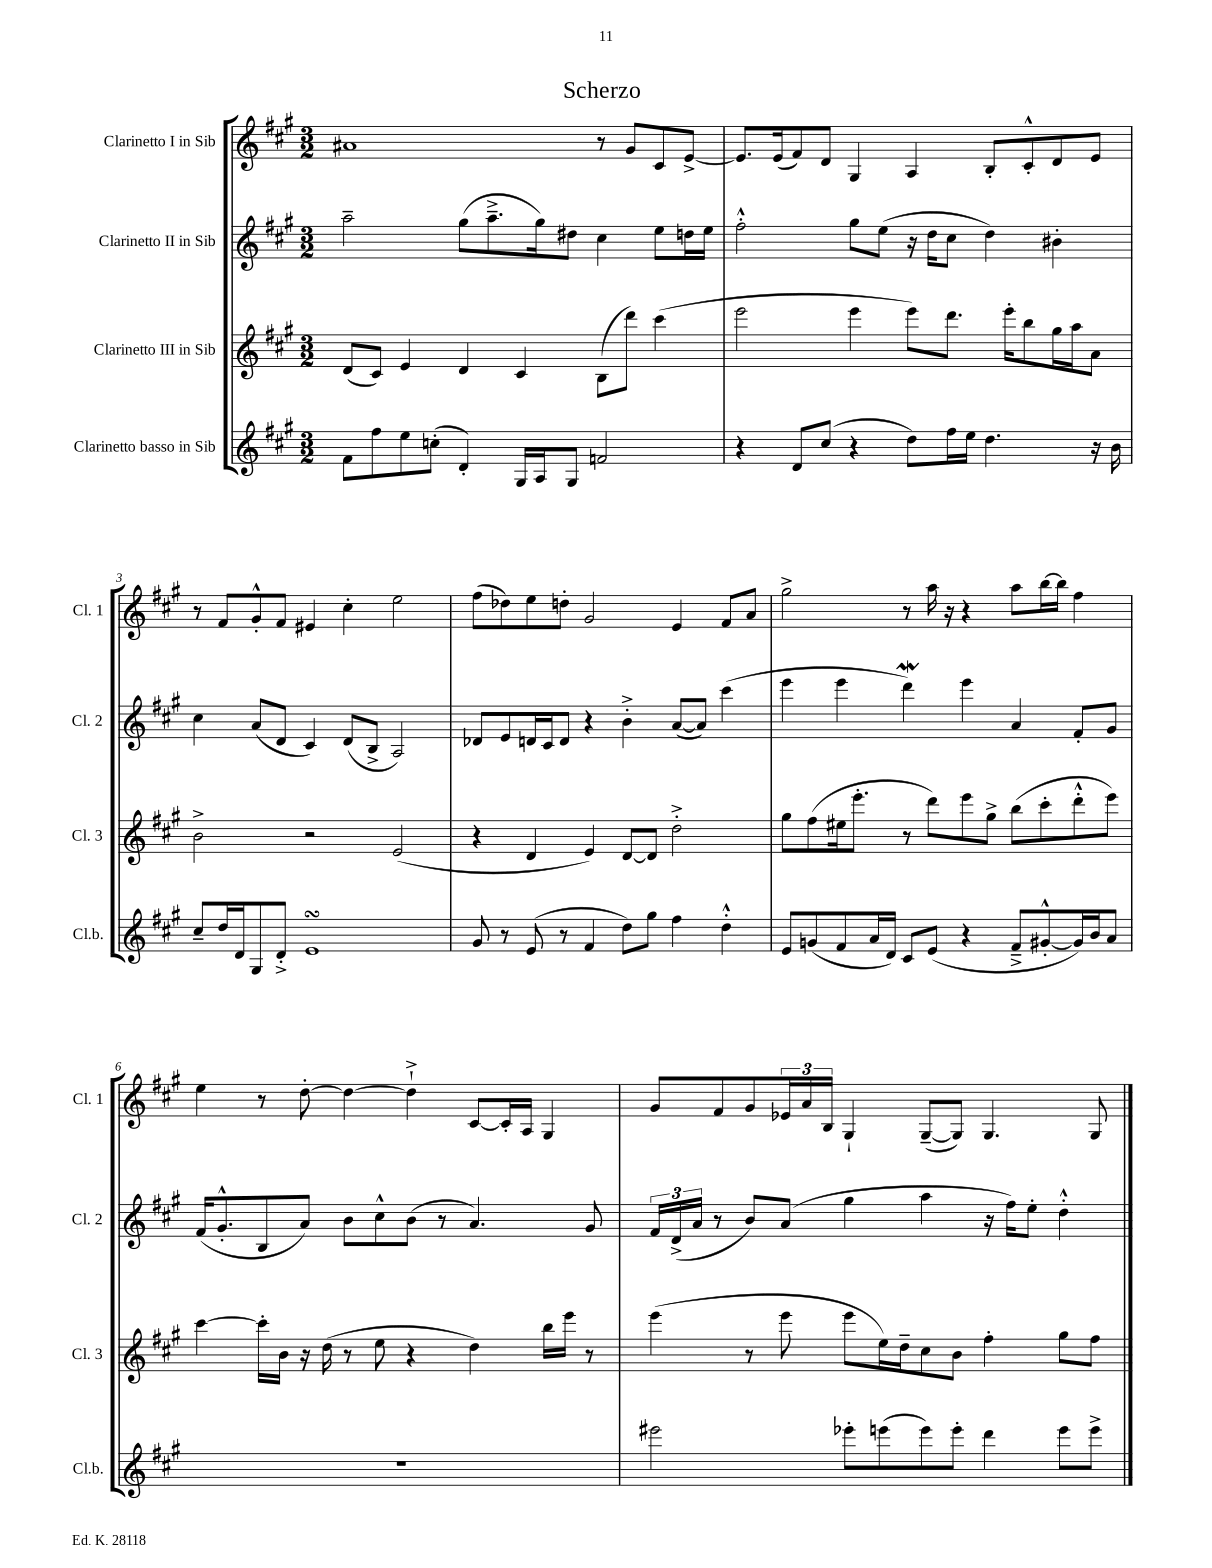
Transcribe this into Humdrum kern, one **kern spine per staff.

**kern	**kern	**kern	**kern
*staff4	*staff3	*staff2	*staff1
*clefG2	*clefG2	*clefG2	*clefG2
*k[f#c#g#]	*k[f#c#g#]	*k[f#c#g#]	*k[f#c#g#]
*M3/2	*M3/2	*M3/2	*M3/2
8f#	(8d	2aa~	1a#
8ff#	8c#)	.	.
8ee	4e	.	.
(8cc'	.	.	.
4d')	4d	(8gg#	.
.	.	8.aa~^	.
16G#	4c#	.	.
16A	.	16gg#)	.
8G#	.	8dd#	.
2f	(8B	4cc#	8r
.	8ddd)	.	8g#
.	(4ccc#	8ee	8c#
.	.	16dd	[8e^
.	.	16ee	.
=	=	=	=
4r	2eee	2ff#'^^	8.e]
.	.	.	(16e
8d	.	.	8f#)
(8cc#	.	.	8d
4r	4eee	8gg#	4G#
.	.	(8ee	.
8dd)	8eee)	16r	4A
.	.	16dd	.
16ff#	8.ddd	8cc#	.
16ee	.	.	.
4.dd	.	4dd)	8B'
.	16eee'	.	.
.	8bb	.	8c#'^^
.	16gg#	4b#'	8d
.	16aa	.	.
16r	8a	.	8e
16b	.	.	.
=	=	=	=
8cc#~	2b^	4cc#	8r
16dd	.	.	8f#
16d	.	.	.
8G#	.	(8a	8g#'^^
8d'^	.	8d	8f#
1e	2r	4c#)	4e#
.	.	(8d	4cc#'
.	.	8B^	.
.	(2e	2A)	2ee
=	=	=	=
8g#	4r	8d-	(8ff#
8r	.	8e	8dd-)
(8e	4d	16d	8ee
.	.	16c#	.
8r	.	8d	8dd'
4f#	4e)	4r	2g#
8dd)	[8d	4b'^	.
8gg#	8d]	.	.
4ff#	2dd'^	([8a	4e
.	.	8a])	.
4dd'^^	.	(4ccc#	8f#
.	.	.	8a
=	=	=	=
8e	8gg#	4eee	2gg#^
(8g	(8ff#	.	.
8f#	16ee#	4eee	.
.	8.eee'	.	.
16a	.	.	.
16d)	.	.	.
8c#	8r	4ddd)	8r
(8e	8ddd)	.	16aa
.	.	.	16r
4r	8eee	4eee	4r
.	8gg#^	.	.
8f#~^	(8bb	4a	8aa
[8g#'^^	8ccc#'	.	[16bb
.	.	.	16bb]
16g#])	8ddd'^^	8f#'	4ff#
16b	.	.	.
8a	8eee)	8g#	.
=	=	=	=
1.r	[4ccc#	(16f#	4ee
.	.	8.g#'^^	.
.	16ccc#']	8B	8r
.	16b	.	.
.	16r	8a)	[8dd'
.	(16dd	.	.
.	8r	8b	4dd_
.	8ee	8cc#^^	.
.	4r	(8b	4dd`^]
.	.	8r	.
.	4dd)	4.a)	[8c#
.	.	.	16c#']
.	.	.	16A
.	16bb	.	4G#
.	16eee	.	.
.	8r	8g#	.
=	=	=	=
2eee#	(4eee	24f#	8g#
.	.	(24d^	.
.	.	24a	.
.	.	8r	8f#
.	8r	8b)	8g#
.	8eee	(8a	24e-
.	.	.	24a
.	.	.	24B
8eee-'	8eee	4gg#	4G#`
(8eee	16ee)	.	.
.	16dd~	.	.
8eee)	8cc#	4aa	([8G#~
8eee'	8b	.	8G#])
4ddd	4ff#'	16r	4.G#
.	.	16ff#)	.
.	.	8ee'	.
8eee	8gg#	4dd'^^	.
8eee^	8ff#	.	8G#
==	==	==	==
*-	*-	*-	*-
